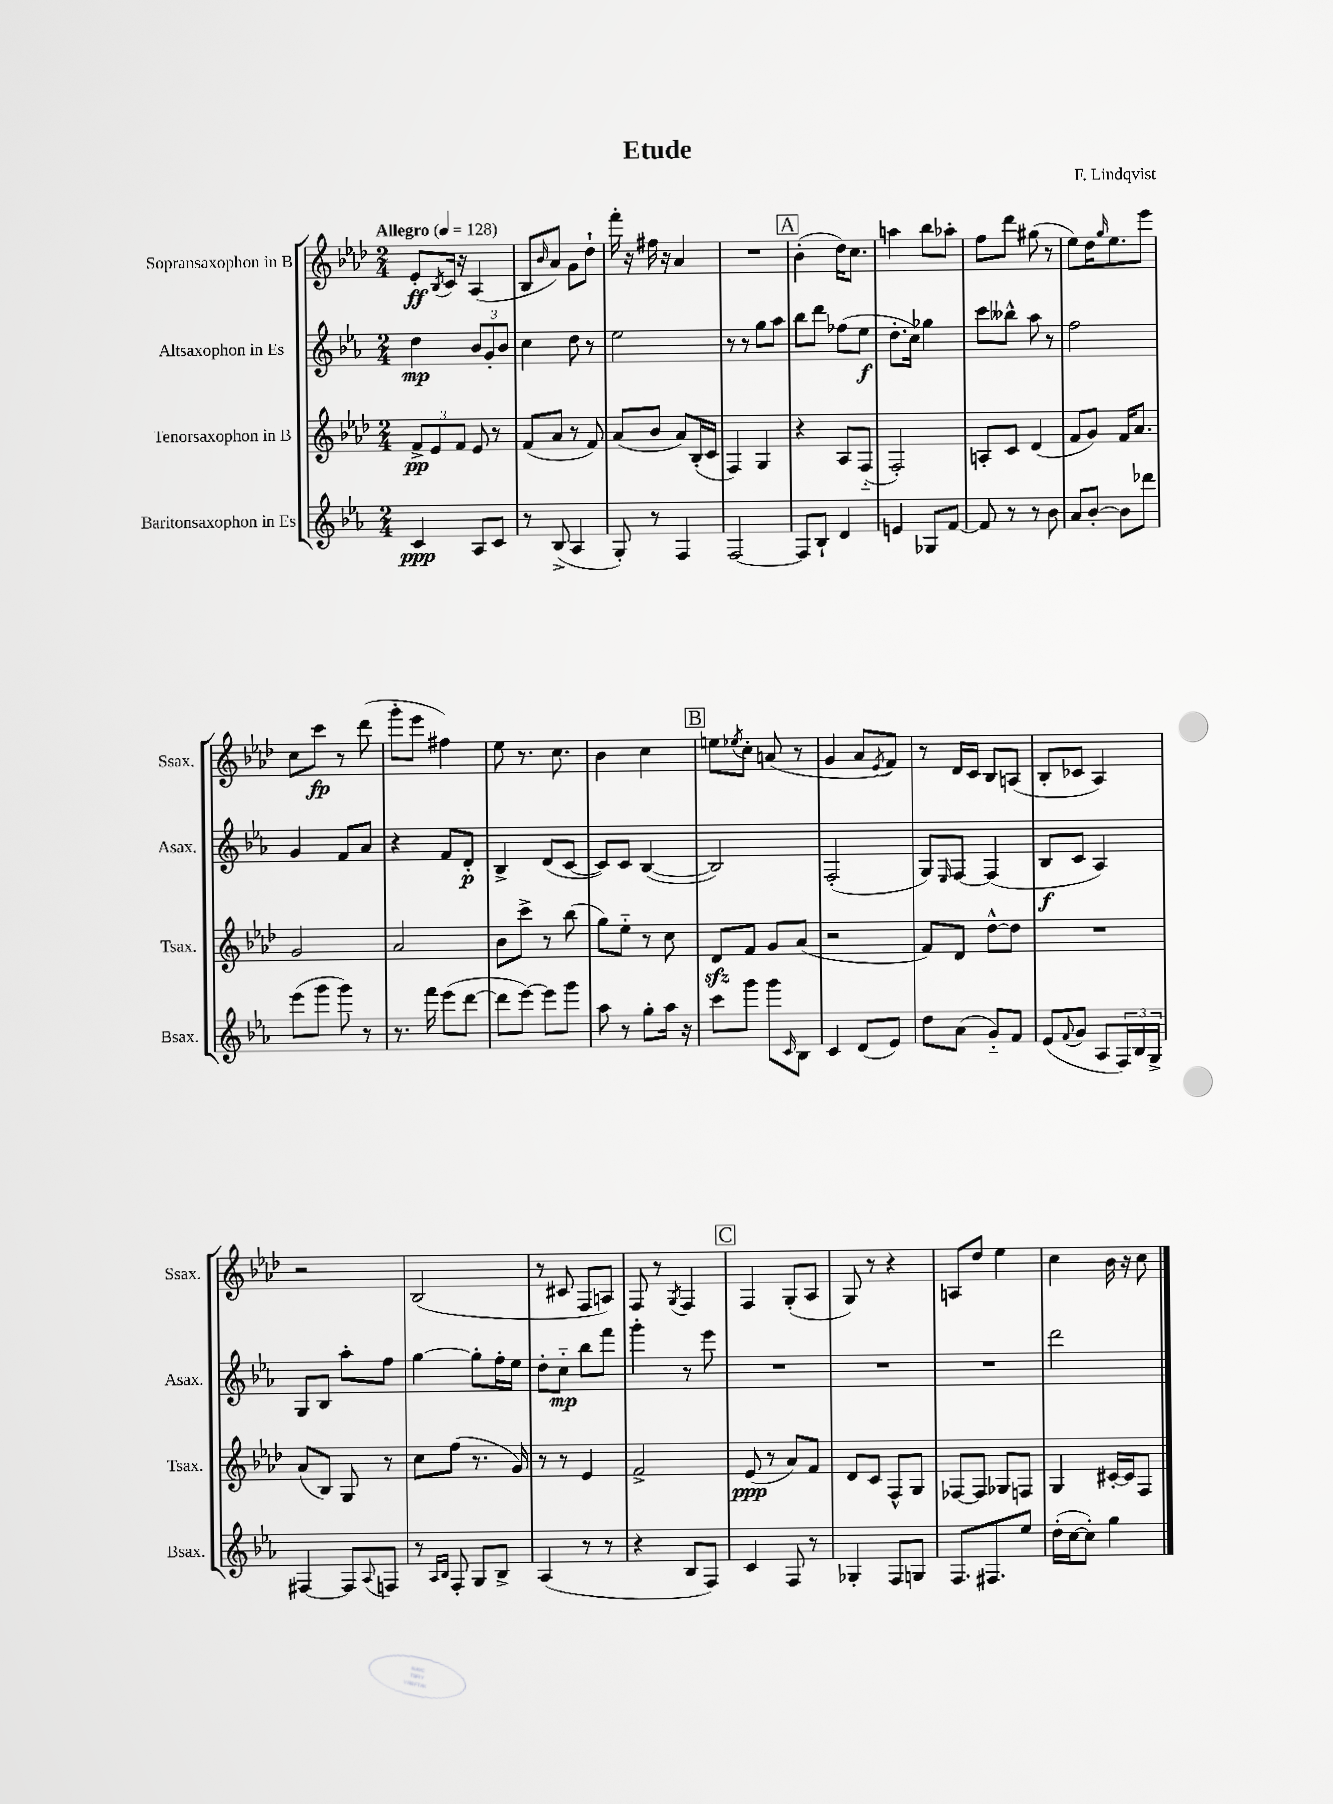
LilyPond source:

\header { title = "Etude" composer = "F. Lindqvist" }
<<
\new StaffGroup <<
\new Staff = "s0" \with { instrumentName = "Sopransaxophon in B" shortInstrumentName = "Ssax." } {
    \clef treble \key aes \major \numericTimeSignature \time 2/4 \tempo "Allegro" 4 = 128
    ees'8-.\ff \acciaccatura { bes8 } c'16 r16 aes4( |
    bes8 \grace { bes'16 } aes'8) g'8 des''8-! |
    f'''16-. r16 fis''16 r16 aes'4 |
    R2 |
    \mark \markup { \box "A" } bes'4-.( des''16) c''8. |
    a''4 bes''8 aes''8-. |
    f''8 des'''8 gis''8( r8 |
    ees''8) des''16 \grace { g''16 } ees''8. ees'''8 |
    c''8 c'''8\fp r8 des'''8( |
    g'''8-. ees'''8 fis''4) |
    ees''8 r8. c''8. |
    bes'4 c''4 |
    \mark \markup { \box "B" } e''8 \acciaccatura { ees''8 } c''8-. a'8( r8 |
    g'4 aes'8 \acciaccatura { ees'8 } f'8) |
    r8 des'16 c'16 bes8 a8( |
    bes8-. ces'8 aes4) |
    r2 |
    bes2( |
    r8 cis'8 f8 a8) |
    f8 r8 \acciaccatura { g8 } f4 |
    \mark \markup { \box "C" } f4 g8-.( aes8 |
    g8) r8 r4 |
    a8 des''8 ees''4 |
    c''4 bes'16 r16 c''8 \bar "|." |
}
\new Staff = "s1" \with { instrumentName = "Altsaxophon in Es" shortInstrumentName = "Asax." } {
    \clef treble \key ees \major \numericTimeSignature \time 2/4
    d''4\mp \tuplet 3/2 { bes'8 g'8-. bes'8 } |
    c''4 d''8 r8 |
    ees''2 |
    r8 r8 g''8 aes''8 |
    \mark \markup { \box "A" } bes''8 d'''8 fes''8( ees''8\f |
    d''8.-. c''16) ges''4 |
    c'''8 beses''8-^ aes''8 r8 |
    f''2 |
    g'4 f'8 aes'8 |
    r4 f'8 d'8-.\p |
    bes4-> d'8( c'8~ |
    c'8) c'8 bes4~( |
    \mark \markup { \box "B" } bes2) |
    f2-.( |
    g8) \grace { ees16 } f8~ f4( |
    bes8\f c'8 aes4) |
    g8 bes8 aes''8-. f''8 |
    g''4~ g''8-. f''16-. ees''16 |
    d''8-. c''8-_\mp bes''8 f'''8 |
    g'''4-. r8 ees'''8 |
    \mark \markup { \box "C" } R2 |
    R2 |
    R2 |
    d'''2 \bar "|." |
}
\new Staff = "s2" \with { instrumentName = "Tenorsaxophon in B" shortInstrumentName = "Tsax." } {
    \clef treble \key aes \major \numericTimeSignature \time 2/4
    \tuplet 3/2 { f'8->\pp ees'8 f'8 } ees'8 r8 |
    f'8( aes'8 r8 f'8) |
    aes'8( bes'8 aes'8) bes16-.( c'16 |
    f4) g4 |
    \mark \markup { \box "A" } r4 aes8 f8-_( |
    f2-.) |
    a8-. c'8 des'4( |
    f'8 g'8) f'16 aes'8. |
    g'2 |
    aes'2 |
    bes'8 c'''8-> r8 bes''8( |
    g''8) ees''8-_ r8 c''8 |
    \mark \markup { \box "B" } des'8\sfz f'8 g'8 aes'8( |
    r2 |
    f'8) des'8 des''8~-^ des''8 |
    R2 |
    aes'8( bes8) g8 r8 |
    c''8 f''8( r8. g'16) |
    r8 r8 ees'4 |
    f'2-> |
    \mark \markup { \box "C" } ees'8\ppp( r8 aes'8) f'8 |
    des'8 c'8 f8-^ g8 |
    fes8~ fes8 ges8 f8 |
    g4 cis'16~-. cis'16 f8 \bar "|." |
}
\new Staff = "s3" \with { instrumentName = "Baritonsaxophon in Es" shortInstrumentName = "Bsax." } {
    \clef treble \key ees \major \numericTimeSignature \time 2/4
    c'4\ppp aes8 c'8 |
    r8 bes8->( aes4 |
    g8-.) r8 f4 |
    f2~ |
    \mark \markup { \box "A" } f8 bes8-! d'4 |
    e'4 ges8 f'8~ |
    f'8 r8 r8 bes'8 |
    aes'8 bes'8~-. bes'8 des'''8 |
    ees'''8( g'''8 g'''8) r8 |
    r8. f'''16 ees'''8( d'''8~ |
    d'''8 ees'''8~) ees'''8 g'''8 |
    aes''8 r8 g''8-. aes''16 r16 |
    \mark \markup { \box "B" } c'''8 g'''8 g'''8 \grace { c'16 } bes8 |
    c'4 d'8( ees'8) |
    d''8 aes'8( g'8-_) f'8 |
    ees'8( \appoggiatura { f'8 } g'8 aes8 \tuplet 3/2 { f16) bes16 g16-> } |
    fis4~ fis8 \appoggiatura { aes8 } f8 |
    r8 \grace { aes16 bes16 } f8-. g8 bes8-> |
    aes4( r8 r8 |
    r4 bes8 f8) |
    \mark \markup { \box "C" } c'4 f8 r8 |
    ges4-. f8 g8 |
    f8. fis8. ees''8 |
    d''16-.( c''16~ c''8-.) g''4 \bar "|." |
}
>>
>>
\layout { \context { \Score \remove "Bar_number_engraver" } }
